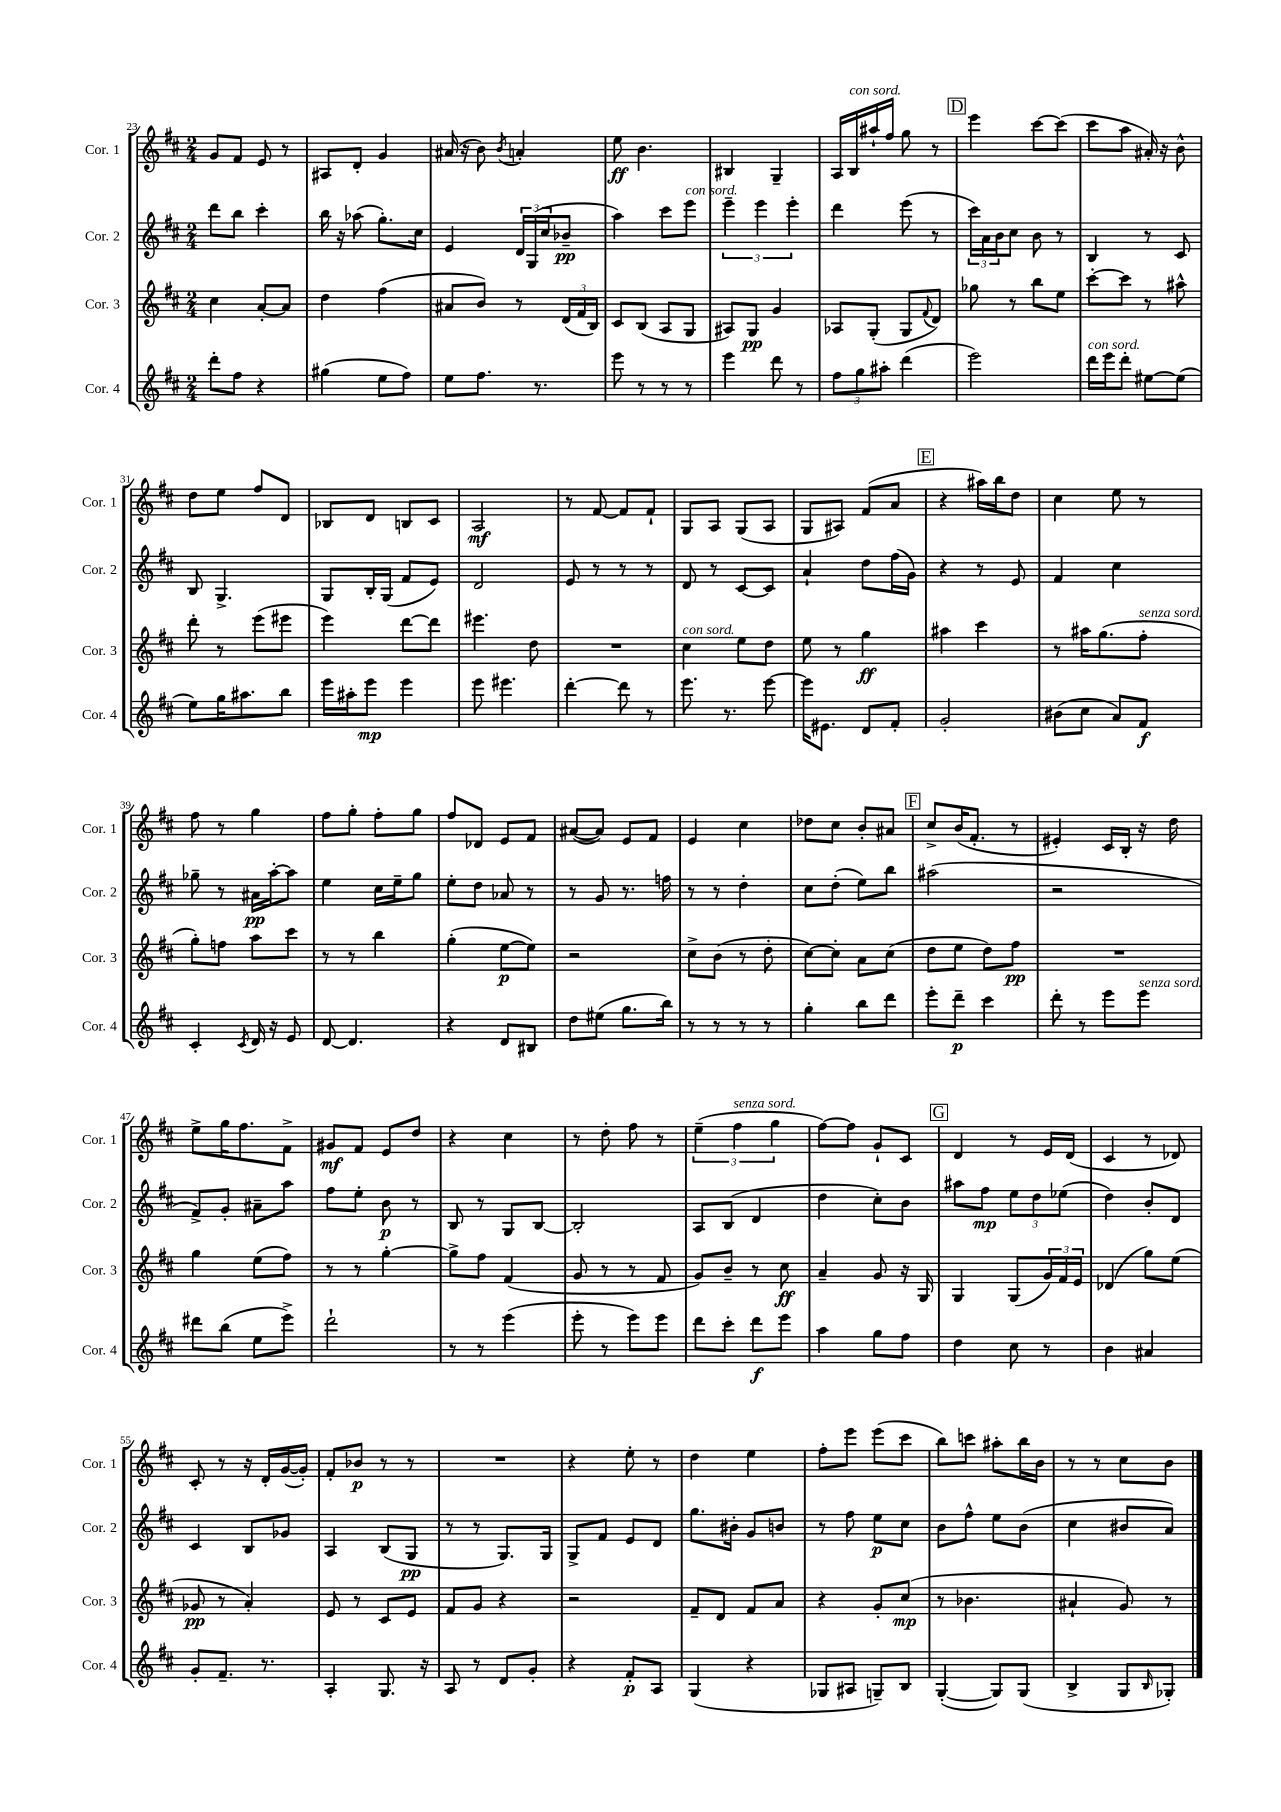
<<
\new StaffGroup <<
\new Staff = "s0" \with { instrumentName = "Cor. 1" shortInstrumentName = "Cor. 1" } {
    \clef treble \key d \major \numericTimeSignature \time 2/4
    g'8 fis'8 e'8 r8 |
    ais8 d'8-. g'4 |
    ais'16( r16 b'8) \acciaccatura { b'8 } a'4-. |
    e''8\ff b'4. |
    bis4 g4-- |
    a16 b16^\markup { \italic "con sord." } ais''16-! fis''16 g''8 r8 |
    \mark \markup { \box "D" } e'''4 cis'''8~ cis'''8( |
    cis'''8 a''8 ais'16-.) r16 b'8-^ |
    d''8 e''8 fis''8 d'8 |
    bes8 d'8 b8 cis'8 |
    a2\mf |
    r8 fis'8~ fis'8 fis'8-! |
    g8 a8 g8( a8 |
    g8 ais8) fis'8( a'8 |
    \mark \markup { \box "E" } r4 ais''16) b''16 d''8 |
    cis''4 e''8 r8 |
    fis''8 r8 g''4 |
    fis''8 g''8-. fis''8-. g''8 |
    fis''8 des'8 e'8 fis'8 |
    ais'8~( ais'8) e'8 fis'8 |
    e'4 cis''4 |
    des''8 cis''8 b'8-. ais'8 |
    \mark \markup { \box "F" } cis''8-> b'16( fis'8.-. r8 |
    eis'4-.) cis'16 b16-. r16 d''16 |
    e''8-> g''16 fis''8. fis'8-> |
    gis'8\mf fis'8 e'8 d''8 |
    r4 cis''4 |
    r8 d''8-. fis''8 r8 |
    \tuplet 3/2 { e''4--( fis''4^\markup { \italic "senza sord." } g''4 } |
    fis''8~) fis''8 g'8-! cis'8 |
    \mark \markup { \box "G" } d'4 r8 e'16 d'16( |
    cis'4 r8 des'8) |
    cis'8-. r8 r16 d'16-. g'16~( g'16-.) |
    fis'8-. bes'8\p r8 r8 |
    R2 |
    r4 e''8-. r8 |
    d''4 e''4 |
    fis''8-. e'''8 e'''8( cis'''8 |
    b''8) c'''8 ais''8-. b''16 b'16 |
    r8 r8 cis''8 b'8 \bar "|." |
}
\new Staff = "s1" \with { instrumentName = "Cor. 2" shortInstrumentName = "Cor. 2" } {
    \clef treble \key d \major \numericTimeSignature \time 2/4
    d'''8 b''8 cis'''4-. |
    b''16 r16 aes''8( g''8.-.) cis''16 |
    e'4 \tuplet 3/2 { d'16 g16( cis''16 } bes'8--\pp |
    a''4) cis'''8 e'''8^\markup { \italic "con sord." } |
    \tuplet 3/2 { e'''4-- e'''4 e'''4-. } |
    d'''4 e'''8( r8 |
    \mark \markup { \box "D" } \tuplet 3/2 { cis'''16) a'16 b'16 } cis''8 b'8 r8 |
    b4 r8 cis'8 |
    b8 g4.-> |
    g8 b16-. g16( fis'8 e'8) |
    d'2 |
    e'8 r8 r8 r8 |
    d'8 r8 cis'8~ cis'8 |
    a'4-! d''8 fis''16( g'16) |
    \mark \markup { \box "E" } r4 r8 e'8 |
    fis'4 cis''4 |
    ges''8-- r8 ais'16\pp a''16~-. a''8 |
    e''4 cis''16 e''16-- g''8 |
    e''8-. d''8 aes'8 r8 |
    r8 g'8 r8. f''16 |
    r8 r8 d''4-. |
    cis''8 d''8-.( e''8) b''8 |
    \mark \markup { \box "F" } ais''2( |
    r2 |
    fis'8->) g'8-. ais'8-- a''8 |
    fis''8 e''8-. b'8\p r8 |
    b8 r8 g8 b8~ |
    b2-. |
    a8 b8( d'4 |
    d''4 cis''8-.) b'8 |
    \mark \markup { \box "G" } ais''8 fis''8\mp \tuplet 3/2 { e''8 d''8 ees''8( } |
    d''4) b'8-. d'8 |
    cis'4 b8 ges'8 |
    a4 b8( g8\pp |
    r8 r8 g8.) g16 |
    g8-> fis'8 e'8 d'8 |
    g''8. bis'16-. g'8 b'8 |
    r8 fis''8 e''8\p cis''8 |
    b'8 fis''8-^ e''8 b'8( |
    cis''4 bis'8 a'8) \bar "|." |
}
\new Staff = "s2" \with { instrumentName = "Cor. 3" shortInstrumentName = "Cor. 3" } {
    \clef treble \key d \major \numericTimeSignature \time 2/4
    cis''4 a'8~-. a'8 |
    d''4 fis''4( |
    ais'8 b'8) r8 \tuplet 3/2 { d'16( fis'16 b16) } |
    cis'8 b8( a8 g8 |
    ais8) g8\pp g'4 |
    aes8 g8-.( g8 \appoggiatura { fis'8 } d'8) |
    \mark \markup { \box "D" } ges''8 r8 b''8 e''8 |
    cis'''8~-. cis'''8 r8 ais''8-^ |
    d'''8-. r8 e'''8( eis'''8 |
    e'''4) d'''8~ d'''8 |
    eis'''4. d''8 |
    R2 |
    cis''4^\markup { \italic "con sord." } e''8 d''8 |
    e''8 r8 g''4\ff |
    \mark \markup { \box "E" } ais''4 cis'''4 |
    r8 ais''16 g''8.( fis''8-.^\markup { \italic "senza sord." } |
    g''8-.) f''8 a''8 cis'''8 |
    r8 r8 b''4 |
    g''4-.( e''8~\p e''8) |
    r2 |
    cis''8-> b'8( r8 d''8-. |
    cis''8~) cis''8-. a'8 cis''8( |
    \mark \markup { \box "F" } d''8 e''8 d''8) fis''8\pp |
    R2 |
    g''4 e''8( fis''8) |
    r8 r8 g''4~-. |
    g''8-> fis''8 fis'4( |
    g'8 r8 r8 fis'8 |
    g'8) b'8-- r8 cis''8\ff |
    a'4-- g'8 r16 g16 |
    \mark \markup { \box "G" } g4 g8( \tuplet 3/2 { g'16) fis'16 e'16 } |
    des'4( g''8) e''8( |
    ges'8\pp r8 a'4-.) |
    e'8 r8 cis'8 e'8 |
    fis'8 g'8 r4 |
    r2 |
    fis'8-- d'8 fis'8 a'8 |
    r4 g'8-. cis''8\mp( |
    r8 bes'4. |
    ais'4-! g'8) r8 \bar "|." |
}
\new Staff = "s3" \with { instrumentName = "Cor. 4" shortInstrumentName = "Cor. 4" } {
    \clef treble \key d \major \numericTimeSignature \time 2/4
    d'''8-. fis''8 r4 |
    gis''4( e''8 fis''8) |
    e''8 fis''8. r8. |
    e'''8 r8 r8 r8 |
    e'''4 d'''8 r8 |
    \tuplet 3/2 { fis''8 g''8 ais''8-. } d'''4( |
    \mark \markup { \box "D" } e'''2) |
    d'''16^\markup { \italic "con sord." } e'''16 d'''8-. eis''8~ eis''8( |
    e''8) g''16 ais''8. b''8 |
    e'''16 ais''16-. e'''8\mp e'''4 |
    e'''8 eis'''4. |
    d'''4~-. d'''8 r8 |
    e'''8. r8. e'''8~ |
    e'''16 eis'8. d'8 fis'8-. |
    \mark \markup { \box "E" } g'2-. |
    bis'8( cis''8 a'8) fis'8\f |
    cis'4-. \acciaccatura { cis'8 } d'16 r16 e'8 |
    d'8~ d'4. |
    r4 d'8 bis8 |
    d''8 eis''8( g''8. b''16) |
    r8 r8 r8 r8 |
    g''4-. b''8 d'''8 |
    \mark \markup { \box "F" } e'''8-. d'''8--\p cis'''4 |
    d'''8-. r8 e'''8 e'''8^\markup { \italic "senza sord." } |
    dis'''8 b''8( e''8 e'''8->) |
    d'''2-! |
    r8 r8 e'''4( |
    e'''8-. r8 e'''8) e'''8 |
    d'''8 cis'''8-. d'''8\f e'''8 |
    a''4 g''8 fis''8 |
    \mark \markup { \box "G" } d''4 cis''8 r8 |
    b'4 ais'4 |
    g'8-. fis'8.-- r8. |
    a4-. g8. r16 |
    a8 r8 d'8 g'8-. |
    r4 fis'8-.\p a8 |
    g4( r4 |
    ges8 ais8 g8--) b8 |
    g4~-.( g8) g8( |
    b4-> g8 \grace { b16 } ges8-.) \bar "|." |
}
>>
>>
\layout { \context { \Score currentBarNumber = #23 } }
